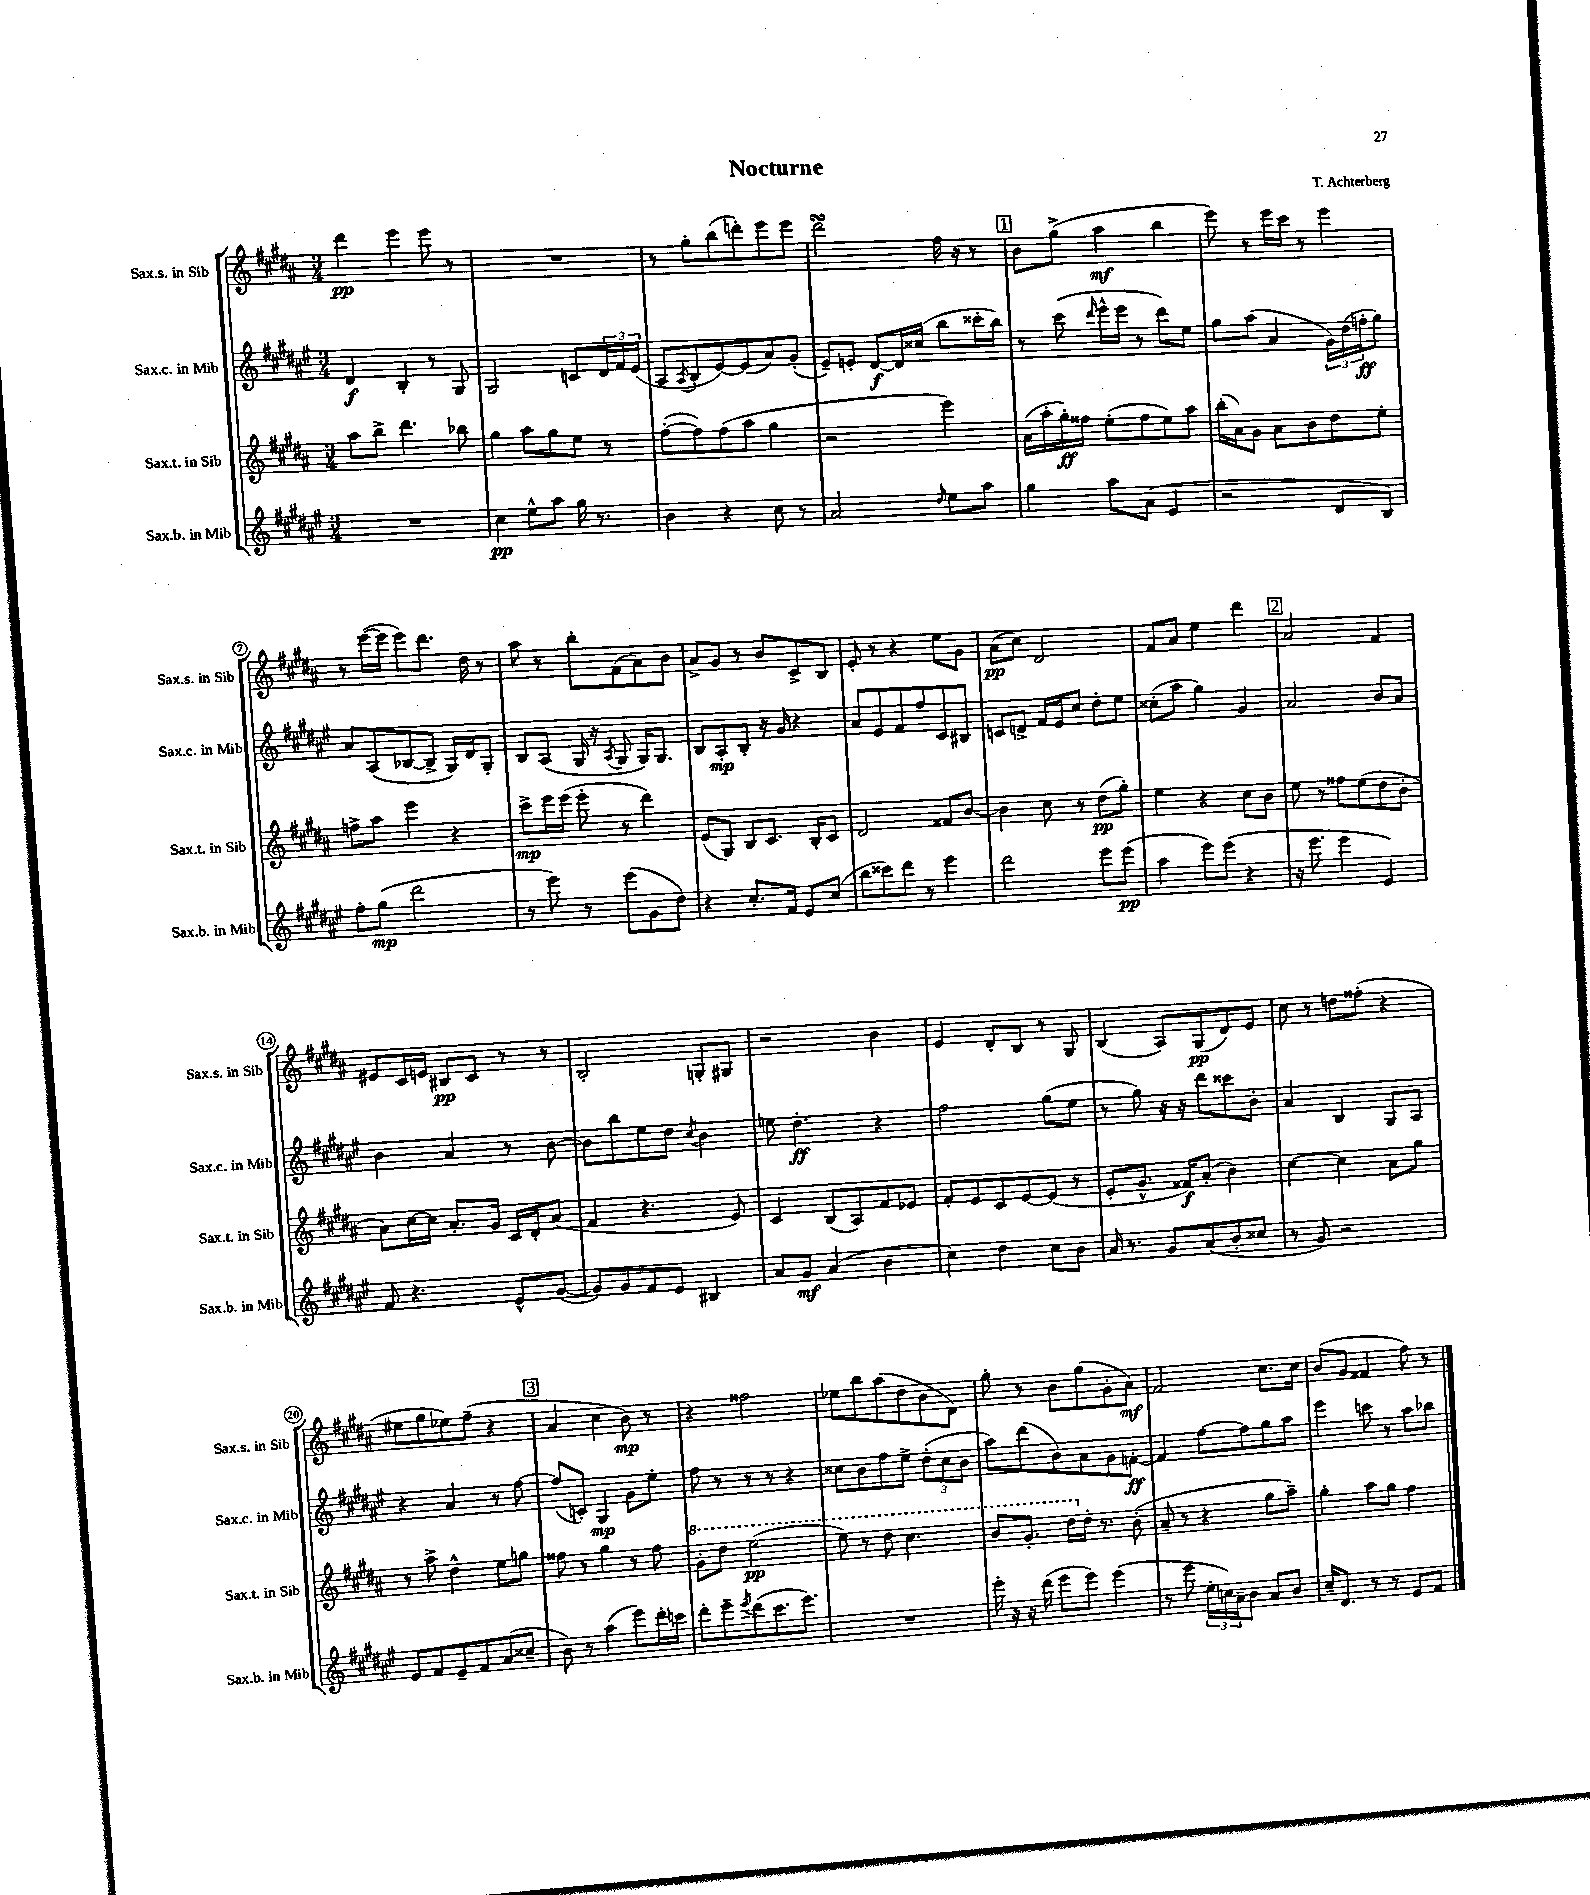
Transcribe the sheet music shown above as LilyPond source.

\header { title = "Nocturne" composer = "T. Achterberg" }
<<
\new StaffGroup <<
\new Staff = "s0" \with { instrumentName = "Sax.s. in Sib" shortInstrumentName = "Sax.s. in Sib" } {
    \clef treble \key b \major \numericTimeSignature \time 3/4
    dis'''4\pp e'''4 e'''8 r8 |
    R2. |
    r8 gis''8-. b''8( d'''8-.) e'''8 e'''8 |
    dis'''2\turn fis''16 r16 r8 |
    \mark \markup { \box "1" } b'8 gis''8->( ais''4\mf b''4 |
    e'''8) r8 e'''16 cis'''16 r8 e'''4 |
    r8 e'''16~( e'''16 e'''8) dis'''8. dis''16 r8 |
    ais''8 r8 b''8-. fis'8( ais'8) b'8 |
    ais'8-> gis'8 r8 b'8 cis'8-> b8 |
    e'8-. r8 r4 e''8 gis'8 |
    ais'8\pp( cis''8) dis'2 |
    fis'8 ais'8 e''4 dis'''4 |
    \mark \markup { \box "2" } ais'2 fis'4 |
    eis'8 cis'16 e'16 bis8\pp cis'8 r8 r8 |
    b2-. g8-. gis8 |
    r2 b'4 |
    e'4 dis'8-. b8 r8 gis8 |
    b4( ais8) gis8\pp( dis'8) e'8 |
    cis''8 r8 d''8 fisis''8-.( r4 |
    eis''8 gis''8 ees''8) fis''8--( r4 |
    \mark \markup { \box "3" } ais'4 cis''4 b'8\mp) r8 |
    r4 fisis''2 |
    ees''8 b''8 ais''8( dis''8 b'8 dis'8) |
    gis''8-. r8 b'8 gis''8( gis'8-. ais'8\mf) |
    fis'2 cis''8. cis''16 |
    b'8( gis'8 fisis'4 fis''8) r8 \bar "|." |
}
\new Staff = "s1" \with { instrumentName = "Sax.c. in Mib" shortInstrumentName = "Sax.c. in Mib" } {
    \clef treble \key fis \major \numericTimeSignature \time 3/4
    dis'4\f b4-. r8 gis8 |
    gis2 c'8 \tuplet 3/2 { dis'16 fis'16 eis'16( } |
    ais8 \acciaccatura { ais8 } b8-. eis'8~) eis'8( ais'8) gis'8-.( |
    eis'8--) e'8-. dis'8~\f dis'16 cisis''16( b''8 cisis'''16-. b''16) |
    \mark \markup { \box "1" } r8 cis'''8( \grace { dis'''16 } eis'''16-^ eis'''16 r8 dis'''8) eis''8 |
    gis''8 ais''8( ais'4 \tuplet 3/2 { gis'16) dis''16( f''16-.\ff } gis''8) |
    ais'8 ais8( bes8~ bes8-> gis16) dis'16 gis8-. |
    b8 ais8( gis16 r16 \acciaccatura { ais8 } gis8 gis16) gis8. |
    b8 ais8-.\mp b8-. r16 gis'16 r4 |
    ais'8 eis'8 fis'8 fis''8 cis'8 bis8 |
    c'8 d'8-> fis'16 eis'16 cis''8 dis''8-. eis''8 |
    cisis''8-.( ais''8 gis''4) gis'4 |
    \mark \markup { \box "2" } ais'2 b'8 ais'8 |
    b'4 ais'4 r8 b'8~ |
    b'8 b''8 eis''8 dis''8 \acciaccatura { cis''8 } b'4 |
    e''8 dis''4.-.\ff r4 |
    fis''2 gis''8( eis''8 |
    r8 gis''8) r16 r16 dis'''8 cisis'''8 b'8-. |
    ais'4 b4 gis8 ais8 |
    r4 ais'4 r8 fis''8~ |
    \mark \markup { \box "3" } fis''8( c'8-.) gis4\mp gis'8 eis''8-. |
    fis''8 r8 r8 r8 r4 |
    cisis''8 b'8 fis''8 eis''8-> \tuplet 3/2 { dis''8-.( cisis''8 b'8 } |
    ais''8) dis'''8( b'8) ais'8 gis'8 f'8~-.\ff |
    f'4 fis''8~ fis''8 gis''8 ais''8 |
    eis'''4 c'''8 r8 ais''8 bes''8 \bar "|." |
}
\new Staff = "s2" \with { instrumentName = "Sax.t. in Sib" shortInstrumentName = "Sax.t. in Sib" } {
    \clef treble \key b \major \numericTimeSignature \time 3/4
    ais''8 b''8-> dis'''4. bes''8 |
    gis''4 ais''8 gis''8 e''8 r8 |
    fis''8~-.( fis''8) fis''8( ais''8 gis''4 |
    r2 e'''4) |
    \mark \markup { \box "1" } ais'16( ais''16-. gis''16-.\ff) fisis''16 e''8-.( fisis''8 e''8) ais''8 |
    b''16-.( ais'16) gis'8 ais'8 b'8 dis''8 e''8-. |
    f''8-> ais''8 e'''4 r4 |
    cis'''8->\mp e'''16 e'''16( e'''8-. r8 dis'''4) |
    e'8( gis8) b8 cis'8. b16-. cis'8 |
    dis'2 fisis'8 b'8~ |
    b'4 cis''8 r8 dis''8\pp( gis''8-.) |
    e''4 r4 cis''8 b'8 |
    \mark \markup { \box "2" } e''8 r8 fisis''8 e''8( dis''8 b'8-. |
    ais'8) cis''16~ cis''16 ais'8.-. gis'16 cis'16 dis'16-. ais'8( |
    fis'4 r4. e'8) |
    cis'4 b8( ais8) fis'8 ees'8 |
    fis'8-. e'8 cis'8 e'8~ e'8( r8 |
    e'8-. gis'8.-^ fisis'16\f) ais'8-.( b'4) |
    cis''4~ cis''4 ais'8 gis''8 |
    r8 ais''8-> dis''4-^ e''8 g''8 |
    \mark \markup { \box "3" } fisis''8 r8 gis''4 r8 fisis''8 |
    \ottava #1 gis''8-. dis'''8 e'''2\pp( |
    e'''8) r8 dis'''8 cis'''4. |
    b''8 gis''8.-. dis'''16 \ottava #0 dis''16-. r8. b'8-.( |
    ais'8-- r8 r4 gis''8 ais''8--) |
    gis''4-. ais''8 gis''8 fis''4 \bar "|." |
}
\new Staff = "s3" \with { instrumentName = "Sax.b. in Mib" shortInstrumentName = "Sax.b. in Mib" } {
    \clef treble \key fis \major \numericTimeSignature \time 3/4
    R2. |
    cis''4\pp eis''8-^ ais''8 gis''16 r8. |
    b'4 r4 cis''8 r8 |
    ais'2 \grace { dis''16 } eis''8 ais''8 |
    \mark \markup { \box "1" } gis''4 ais''8 ais'8( eis'4 |
    r2 dis'8 b8) |
    fis''8-. gis''8\mp( dis'''2 |
    r8 eis'''8) r8 eis'''8( gis'8 dis''8) |
    r4 cis''8.-. fis'16 eis'8 cis''8( |
    b''8 cisis'''8) dis'''8 r8 eis'''4 |
    dis'''2 eis'''8 eis'''8\pp( |
    ais''4 eis'''8) eis'''8( r4 |
    \mark \markup { \box "2" } r16 eis'''8. eis'''4 eis'4) |
    fis'8 r4. eis'8-^ gis'8~( |
    gis'8) gis'8 fis'8 eis'8 bis4 |
    ais'8 gis'8\mf ais'4( b'4 |
    cis''4) dis''4 cis''8 b'8 |
    ais'16 r8. gis'8 ais'8( b'8-. cisis''8 |
    r8 gis'8) r2 |
    eis'8 fis'8 eis'8-- fis'8 ais'8( cisis''8-- |
    \mark \markup { \box "3" } b'8) r8 ais''4( eis'''8) dis'''16-. c'''16 |
    dis'''8-. eis'''8-- \acciaccatura { eis'''8 } dis'''8( cis'''8. eis'''8.) |
    R2. |
    eis'''16-. r16 r16 dis'''16( eis'''8 eis'''8) eis'''4( |
    r8 eis'''8 \tuplet 3/2 { eis''16-. c''16) ais'16-- } b'8 ais'8 b'8 |
    cis''16-- dis'8. r8 r8 eis'8 fis'8 \bar "|." |
}
>>
>>
\layout { \context { \Score \override BarNumber.stencil = #(make-stencil-circler 0.1 0.3 ly:text-interface::print) } }
